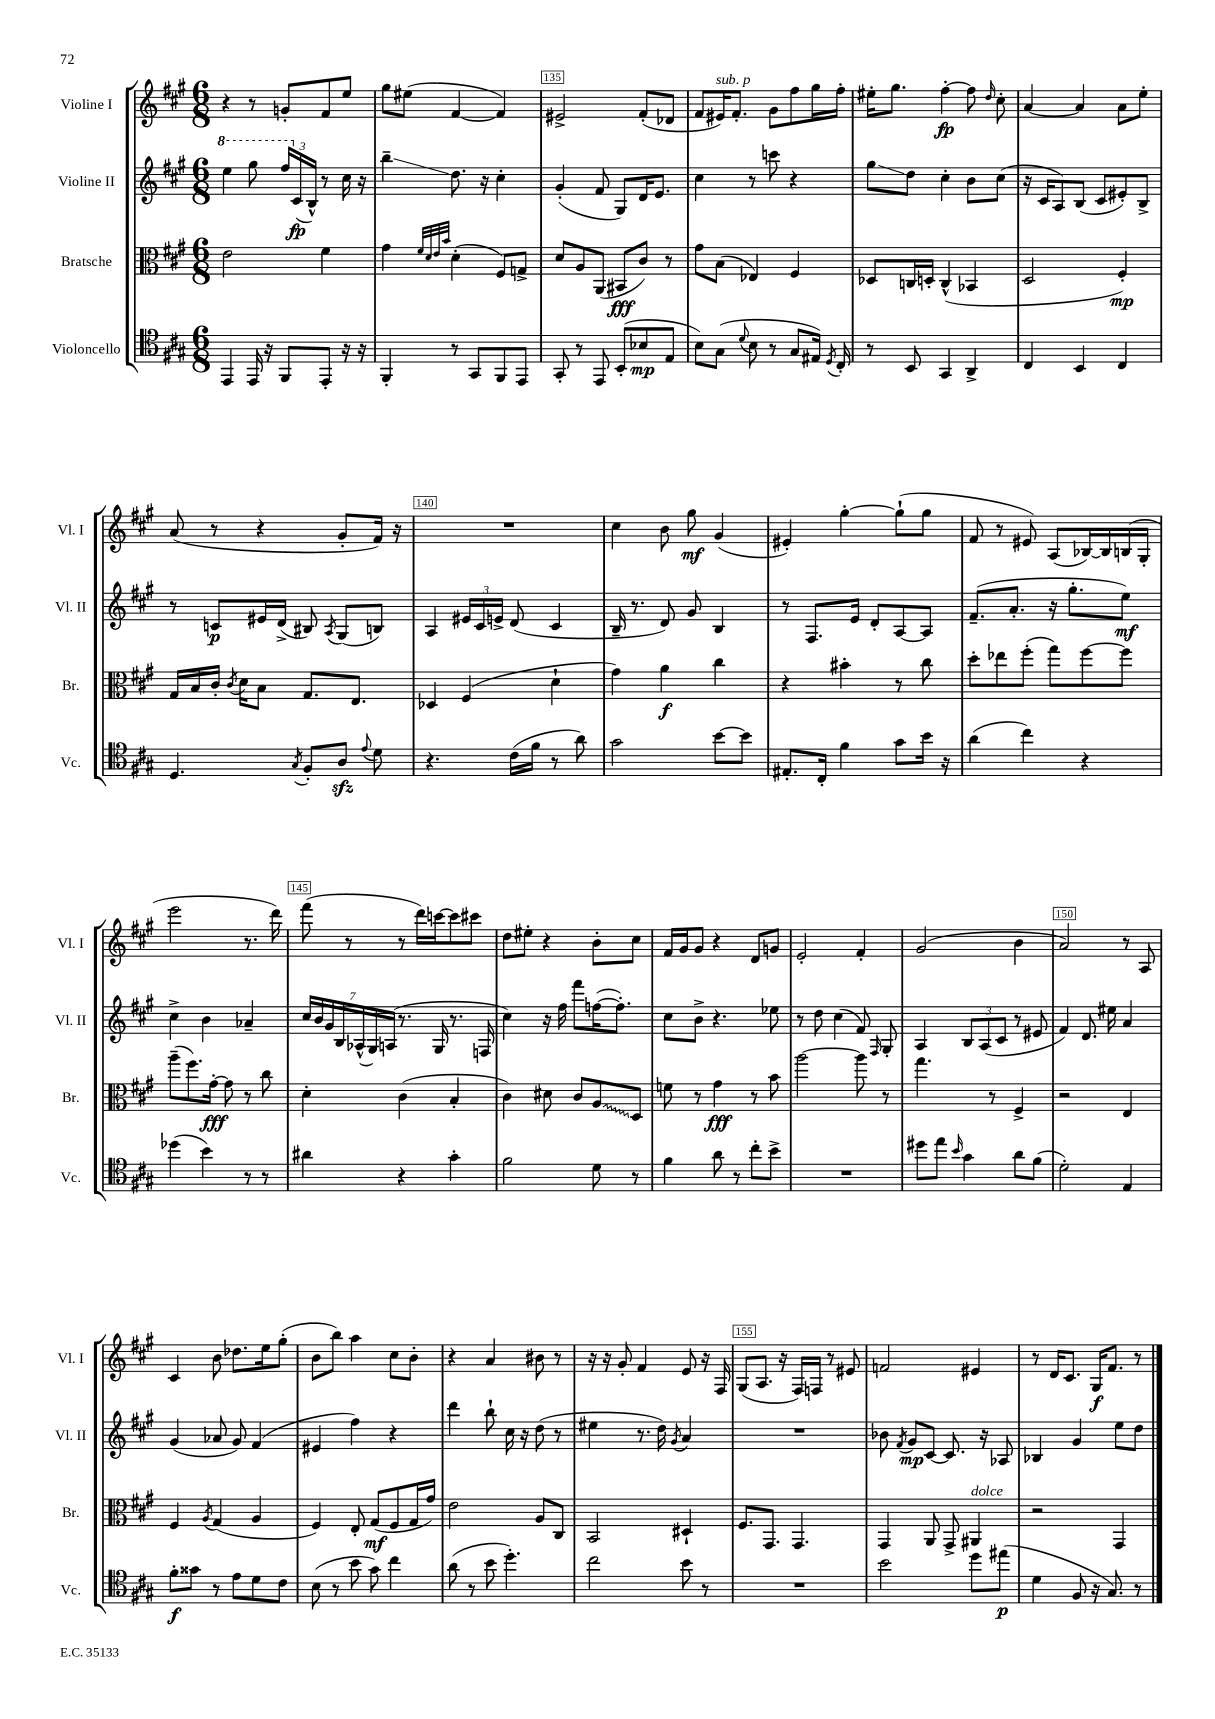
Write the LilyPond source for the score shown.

<<
\new StaffGroup <<
\new Staff = "s0" \with { instrumentName = "Violine I" shortInstrumentName = "Vl. I" } {
    \clef treble \key a \major \numericTimeSignature \time 6/8
    \autoBeamOff r4 r8 g'8[-. fis'8 e''8] |
    gis''8[ eis''8]( fis'4~ fis'4) |
    eis'2-> fis'8[-.( des'8] |
    fis'8[ eis'16^\markup { \italic "sub. p" }) fis'8.]-. gis'8[ fis''8 gis''16 fis''16]-. |
    eis''16[-. gis''8.] fis''4~-.\fp fis''8 \grace { d''16 } cis''8-. |
    a'4~ a'4 a'8[ e''8]-. |
    a'8( r8 r4 gis'8[-. fis'16]) r16 |
    R2. |
    cis''4 b'8 gis''8\mf gis'4( |
    eis'4-.) gis''4~-. gis''8[-!( gis''8] |
    fis'8 r8 eis'8) a8[( bes16~) bes16 b16( gis16]-. |
    e'''2 r8. d'''16) |
    fis'''8( r8 r8 d'''16[) c'''16~ c'''8 cis'''8] |
    d''8[ eis''8]-. r4 b'8[-. cis''8] |
    fis'16[ gis'16 gis'8] r4 d'8[ g'8] |
    e'2-. fis'4-. |
    gis'2( b'4 |
    a'2) r8 a8 |
    cis'4 b'8 des''8.[ e''16 gis''8]-.( |
    b'8[ b''8]) a''4 cis''8[ b'8]-. |
    r4 a'4 bis'8 r8 |
    r16 r16 gis'8-. fis'4 e'8 r16 fis16 |
    gis8[( a8.] r16 fis16[) f16] r8 eis'8 |
    f'2 eis'4 |
    r8 d'16[ cis'8.] gis16[\f fis'8.] r8 \bar "|." |
}
\new Staff = "s1" \with { instrumentName = "Violine II" shortInstrumentName = "Vl. II" } {
    \clef treble \key a \major \numericTimeSignature \time 6/8
    \autoBeamOff \ottava #1 e'''4 gis'''8 \tuplet 3/2 { fis'''16[ \ottava #0 cis'16\fp( b16]-^) } r8 cis''16 r16 |
    b''4--\glissando d''8. r16 cis''4-. |
    gis'4-.( fis'8 gis8[) d'16 e'8.] |
    cis''4 r8 c'''8 r4 |
    gis''8[\glissando d''8] cis''4-. b'8[ cis''8]( |
    r16 cis'16[ a8) b8]( cis'8[ eis'8-.) b8]-> |
    r8 c'8[\p eis'16 d'16]->( bis8) \acciaccatura { a8 } gis8[( b8]) |
    a4 \tuplet 3/2 { eis'16[ cis'16 e'16]-> } d'8( cis'4 |
    b16-- r8. d'8) gis'8 b4 |
    r8 fis8.[ e'16] d'8[-. a8~ a8] |
    fis'8.[--( a'8.]-. r16 gis''8.[-. e''8]\mf) |
    cis''4-> b'4 aes'4-- |
    \tuplet 7/4 { cis''16[ b'16 gis'16 b16 aes16-^( gis16) a16]( } r8. gis16 r8. f16 |
    cis''4) r16 fis''16 fis'''8[ f''16~( f''8.]-.) |
    cis''8[ b'8]-> r4. ees''8 |
    r8 d''8 cis''4( fis'8) \grace { fis16 } gis8-. |
    a4 \tuplet 3/2 { b8[ a8( cis'8] } r8 eis'8 |
    fis'4) d'8. eis''16 a'4 |
    gis'4( aes'8 gis'8) fis'4( |
    eis'4 fis''4) r4 |
    d'''4 b''8-! cis''16 r16 d''8( r8 |
    eis''4 r8. d''16) \acciaccatura { gis'8 } a'4 |
    R2. |
    bes'8 \acciaccatura { fis'8 } gis'8[\mp cis'8]~ cis'8. r16 aes8 |
    bes4 gis'4 e''8[ d''8] \bar "|." |
}
\new Staff = "s2" \with { instrumentName = "Bratsche" shortInstrumentName = "Br." } {
    \clef alto \key a \major \numericTimeSignature \time 6/8
    \autoBeamOff e'2 fis'4 |
    gis'4 \grace { fis'32[ d'32 e'32 b'32] } d'4-.( fis8[) g8]-> |
    d'8[ a8 a,8]( bis,8[\fff cis'8]) r8 |
    gis'8[ b8]( ees4) fis4 |
    des8[ c16 d16]-. c4-^( bes,4 |
    d2 fis4-.\mp) |
    gis16[ b16 cis'16]-. \acciaccatura { cis'8 } d'16[ b8] gis8.[ e8.] |
    des4 fis4( d'4-! |
    gis'4) a'4\f cis''4 |
    r4 bis'4-. r8 cis''8 |
    d''8[-. ees''8 fis''8]-.( gis''8[) fis''8~ fis''8] |
    a''8[--( fis''8.) gis'16]~-.\fff gis'8 r8 cis''8 |
    d'4-. cis'4( b4-. |
    cis'4) dis'8 cis'8[ \once \override Glissando.style = #'zigzag a8\glissando d8] |
    f'8 r8 gis'4\fff r8 b'8 |
    a''2~ a''8 r8 |
    gis''4. r8 fis4-> |
    r2 e4 |
    fis4 \acciaccatura { a8 } gis4( a4 |
    fis4) e8-. gis8[\mf( fis8 gis16 gis'16]) |
    e'2 a8[ cis8] |
    b,2 dis4-! |
    fis8.[ gis,8.] gis,4. |
    gis,4 a,8 gis,8-> ais,4^\markup { \italic "dolce" } |
    r2 gis,4 \bar "|." |
}
\new Staff = "s3" \with { instrumentName = "Violoncello" shortInstrumentName = "Vc." } {
    \clef tenor \key a \major \numericTimeSignature \time 6/8
    \autoBeamOff e,4 e,16 r16 fis,8[ e,8]-. r16 r16 |
    fis,4-. r8 gis,8[ fis,8 e,8] |
    gis,8-. r8 e,8 b,8[-.( bes8\mp e8] |
    b8[) gis8]( \appoggiatura { d'8 } b8 r8 gis8[ eis16]) \acciaccatura { d8 } cis16-. |
    r8 b,8 gis,4 a,4-> |
    cis4 b,4 cis4 |
    d4. \acciaccatura { gis8 } fis8[-. a8]\sfz \appoggiatura { e'8 } d'8 |
    r4. cis'16[( fis'16] r8 a'8) |
    gis'2 b'8[~ b'8] |
    eis8.[-. cis16]-. fis'4 gis'8[ b'16] r16 |
    a'4( cis''4) r4 |
    des''4( b'4) r8 r8 |
    ais'4 r4 gis'4-. |
    fis'2 d'8 r8 |
    fis'4 a'8 r8 cis''8[-. b'8]-> |
    R2. |
    dis''8[ e''8] \grace { b'16 } gis'4 a'8[ fis'8]( |
    d'2-.) e4 |
    fis'8[-.\f gisis'8] r8 e'8[ d'8 cis'8] |
    b8( r8 b'8 gis'8) cis''4 |
    a'8( r8 b'8 d''4.-.) |
    cis''2 b'8 r8 |
    R2. |
    b'2 d''8[ eis''8]\p( |
    d'4 fis8 r16 gis8.) r8 \bar "|." |
}
>>
>>
\layout { \context { \Score currentBarNumber = #133 \override BarNumber.break-visibility = ##(#f #t #t) barNumberVisibility = #(every-nth-bar-number-visible 5) \override BarNumber.stencil = #(make-stencil-boxer 0.1 0.3 ly:text-interface::print) } }
